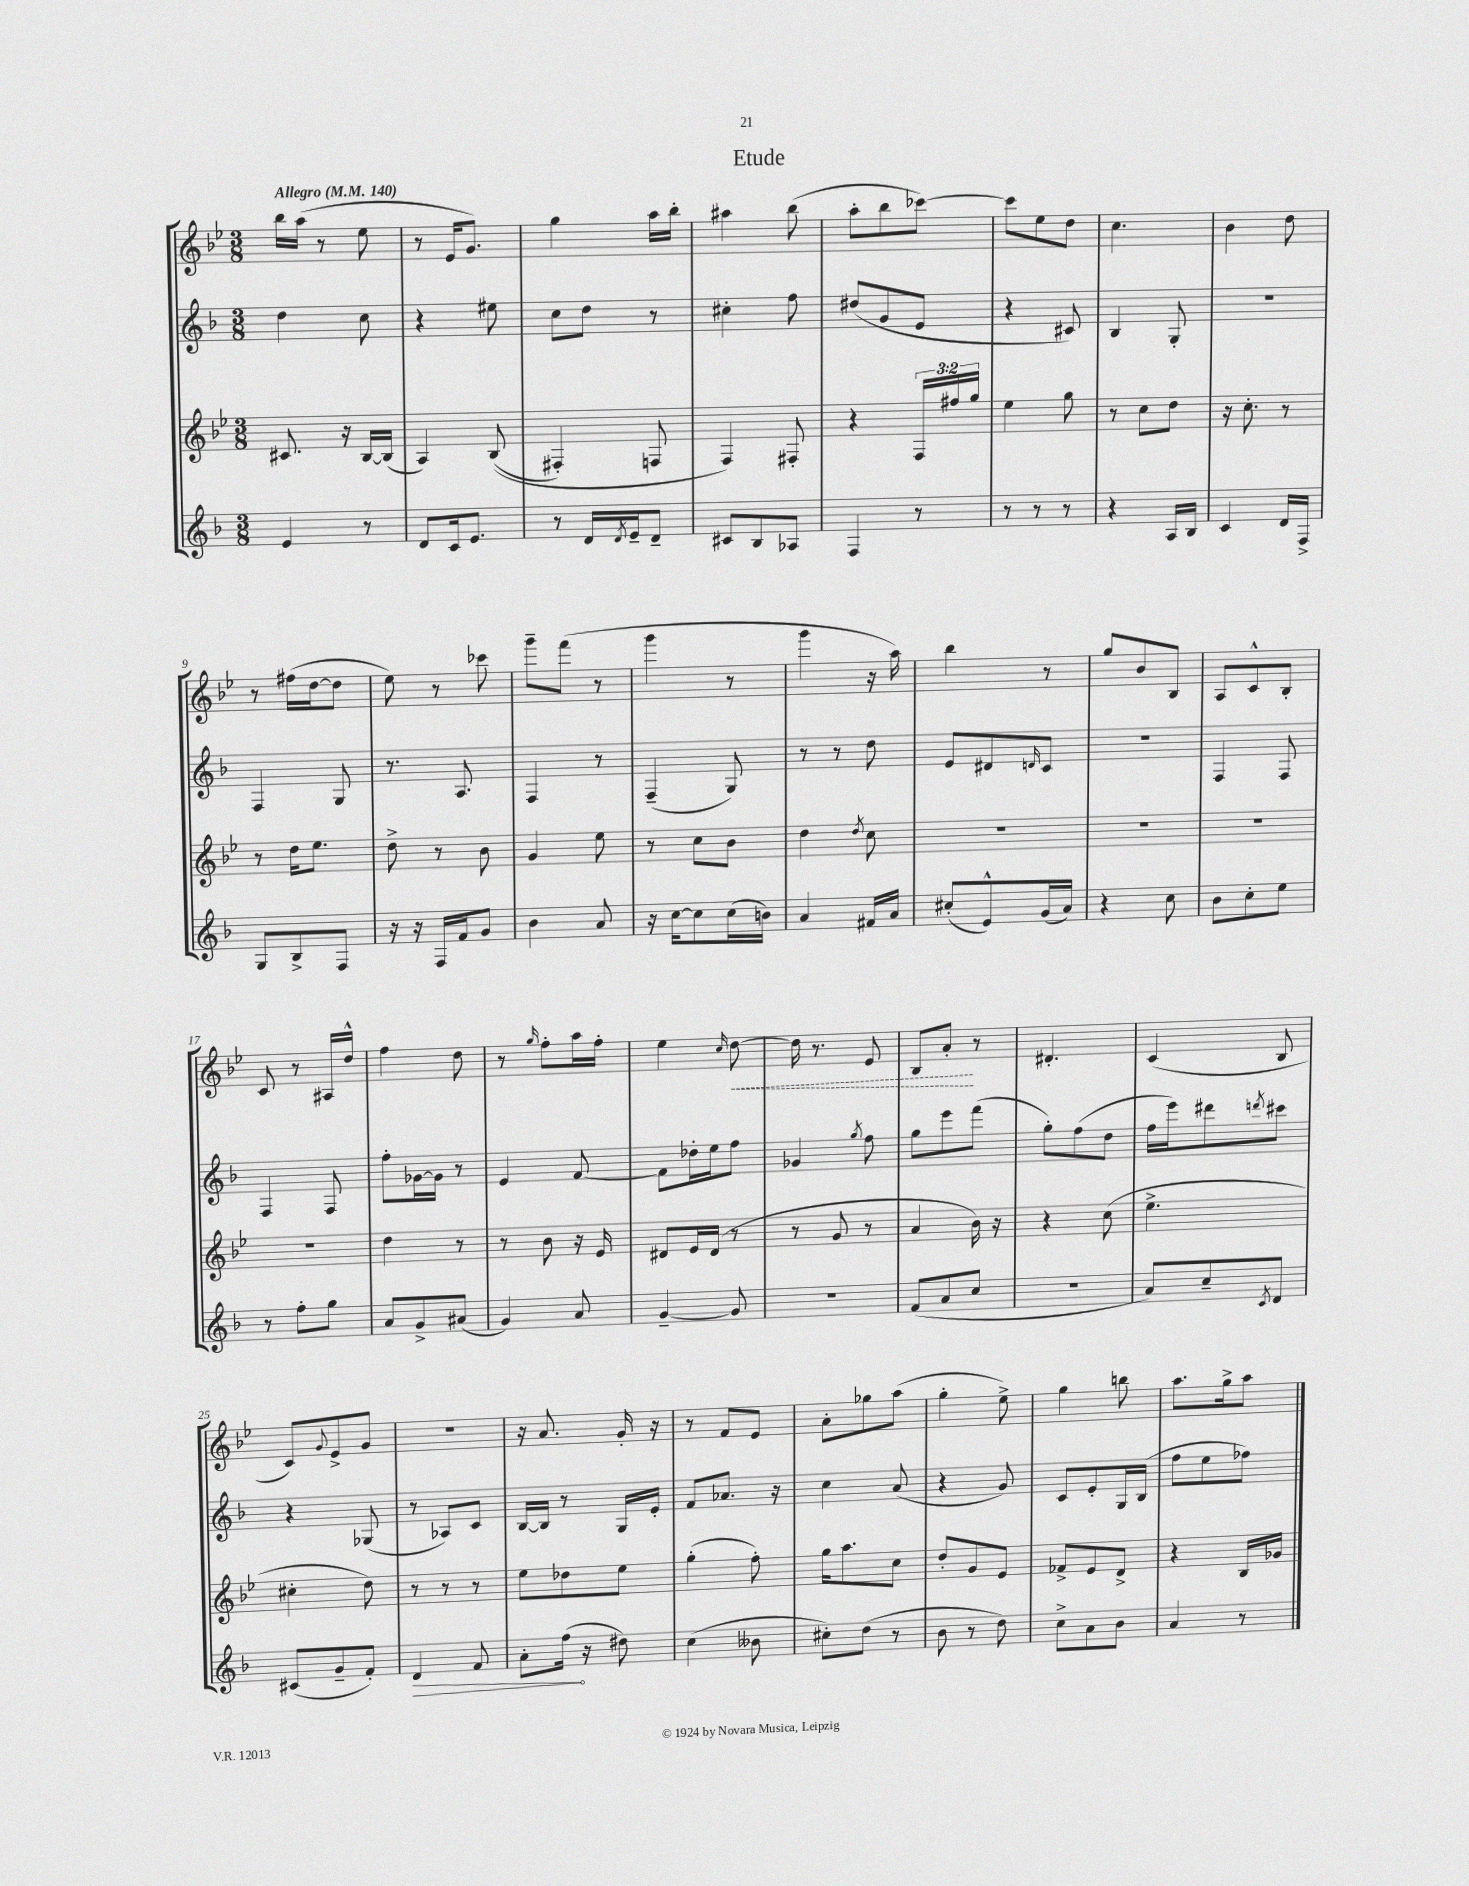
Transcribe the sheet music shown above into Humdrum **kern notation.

**kern	**kern	**kern	**kern
*staff4	*staff3	*staff2	*staff1
*clefG2	*clefG2	*clefG2	*clefG2
*k[b-]	*k[b-e-]	*k[b-]	*k[b-e-]
*M3/8	*M3/8	*M3/8	*M3/8
*MM140	*MM140	*MM140	*MM140
4e	8.c#	4dd	16bb-
.	.	.	(16aa
.	.	.	8r
.	16r	.	.
8r	[16B-	8cc	8ee-
.	(16B-]	.	.
=	=	=	=
8d	4A)	4r	8r
16c	.	.	16e-
8.e	.	.	8.g)
.	&((8B-	8ee#	.
=	=	=	=
8r	4F#')	8cc	4gg
16d	.	8dd	.
8qd	.	.	.
16e~	.	.	.
8d~	8F	8r	16aa
.	.	.	16bb-'
=	=	=	=
8c#	4F&)	4cc#'	4aa#
8B-	.	.	.
8A-	8F#'	8ff	(8bb-
=	=	=	=
4F	4r	(8dd#	8aa'
.	.	8g	8bb-
8r	24F	8e	[8ccc-)
.	24ff#	.	.
.	24gg	.	.
=	=	=	=
8r	4ee-	4r	8ccc-]
8r	.	.	8ee-
8r	8gg	8c#)	8dd
=	=	=	=
4r	8r	4B-	4.cc
.	8cc	.	.
16A	8dd	8G'	.
16B-	.	.	.
=	=	=	=
4c	16r	4.r	4b-
.	8.cc'	.	.
16d	8r	.	8dd
16F^	.	.	.
=	=	=	=
8G	8r	4F	8r
8B-^	16dd	.	(16ff#
.	8.ee-	.	[16dd
8F	.	8G	8dd]
=	=	=	=
16r	8dd^	8.r	8ee-)
16r	.	.	.
16F	8r	.	8r
16f	.	8.A	.
8g	8b-	.	8ccc-
=	=	=	=
4b-	4g	4F	8ggg~
.	.	.	(8fff
8a	8ee-	8r	8r
=	=	=	=
16r	8r	(4F~	4ggg
[16cc	.	.	.
8cc]	8cc	.	.
(16cc	8b-	8G)	8r
16b)	.	.	.
=	=	=	=
4a	4dd	8r	4ggg
.	.	8r	.
.	8qdd	.	.
16f#	8cc	8dd	16r
16a	.	.	16aa)
=	=	=	=
(8cc#'	4.r	8e	4bb-
8e^^)	.	8d#	.
.	.	16qqd	.
(16g	.	8c	8r
16a)	.	.	.
=	=	=	=
4r	4.r	4.r	8gg
.	.	.	8b-
8cc	.	.	8B-
=	=	=	=
8b-	4.r	4F	8A
8cc'	.	.	8c^^
8ee	.	8F	8B-'
=	=	=	=
8r	4.r	4F	8c
8ff'	.	.	8r
8gg	.	8F	16A#
.	.	.	16dd^^
=	=	=	=
8a	4dd	8ff'	4ff
8g^	.	[16g-	.
.	.	16g-]	.
(8a#	8r	8r	8dd
=	=	=	=
4g)	8r	4e	8r
.	.	.	16qqgg
.	8b-	.	8ff'
8a	16r	[8f	16aa
.	16e-	.	16ff'
=	=	=	=
[4g~	8d#	8f]	4ee-
.	16e-	16dd-'	.
.	(16d#	16ee	.
.	.	.	16qqcc
8g]	8r	8ff	[8dd
=	=	=	=
4.r	8r	4g-	16dd]
.	.	.	8.r
.	8g	.	.
.	.	8qgg	.
.	8r	8ff	8e-
=	=	=	=
(8f	4a	8gg	8B-
8a	.	8eee	8a'
8cc	16b-)	(8fff	8r
.	16r	.	.
=	=	=	=
4.r	4r	8gg')	4.d#'
.	.	(8ff	.
.	(8cc	8dd	.
=	=	=	=
8a)	4.ee-^	16ff	(4c
.	.	16eee)	.
8cc~	.	8ddd#	.
8qc	.	8qddd	.
8d	.	8ccc#	8B-
=	=	=	=
(8c#	4cc#'	4r	8c)
.	.	.	8qqg
8g~	.	.	8e-^
8f')	8dd)	(8G-	8g
=	=	=	=
4d	8r	8r	4.r
.	8r	8A-)	.
8f	8r	8c	.
=	=	=	=
8a'	8ee-	[16B-	16r
.	.	16B-]	8.a
(16ff	8dd-	8r	.
16r	.	.	.
8dd#)	8ee-	16G	16g'
.	.	16e'	16r
=	=	=	=
(4cc	(4gg'	8f	8r
.	.	8.a-	8f
8b--	8ff')	.	8e-
.	.	16r	.
=	=	=	=
8cc#')	16gg	4cc	8a'
.	8.aa	.	.
(8dd	.	.	8gg-
8r	8cc	(8a	(8aa
=	=	=	=
8b-	8dd'	4r	4gg'
8r	8g	.	.
8dd)	8e-	8g)	8ee-^)
=	=	=	=
8cc^	8f-^	8c	4gg
8a	8e-	8e'	.
8b-	8d^	16G	8bb
.	.	(16B-	.
=	=	=	=
4a	4r	8ff	8.aa
.	.	8ee	.
.	.	.	16gg^
8r	16B-	8ff-)	8aa
.	16g-	.	.
==	==	==	==
*-	*-	*-	*-
